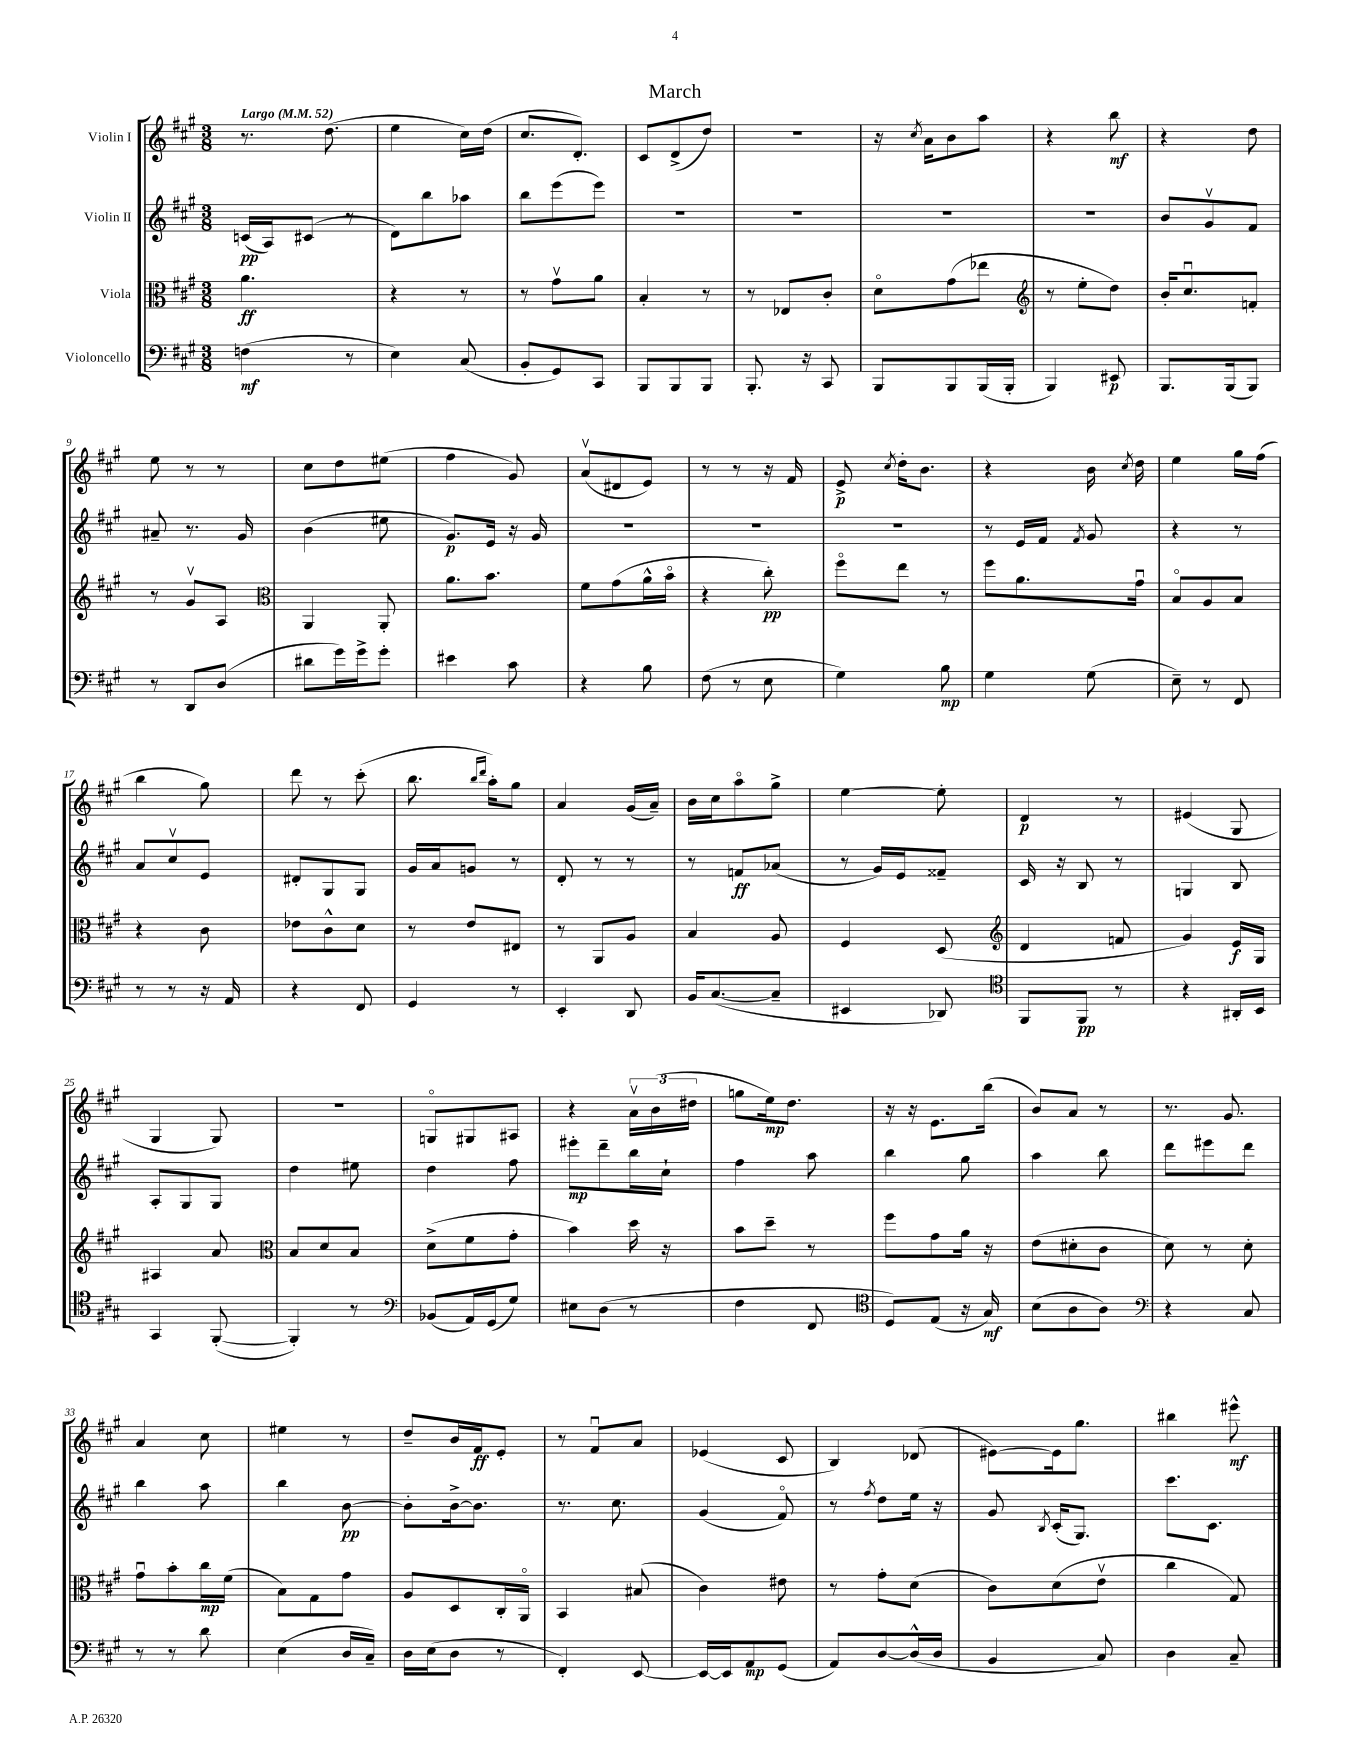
\header { title = "March" }
<<
\new StaffGroup <<
\new Staff = "s0" \with { instrumentName = "Violin I" } {
    \clef treble \key a \major \numericTimeSignature \time 3/8 \tempo "Largo" 4 = 52
    \autoBeamOff r8. d''8.( |
    e''4 cis''16[) d''16]( |
    cis''8.[ d'8.]-.) |
    cis'8[ d'8->( d''8]) |
    R4. |
    r16 \acciaccatura { cis''8 } a'16[ b'8 a''8] |
    r4 b''8\mf |
    r4 d''8 |
    e''8 r8 r8 |
    cis''8[ d''8 eis''8]( |
    fis''4 gis'8) |
    a'8[\upbow( dis'8 e'8]) |
    r8 r8 r16 fis'16 |
    e'8->\p \acciaccatura { cis''8 } d''16[-. b'8.] |
    r4 b'16 \acciaccatura { cis''8 } d''16 |
    e''4 gis''16[ fis''16]( |
    b''4 gis''8) |
    d'''8 r8 cis'''8-.( |
    b''8. \grace { b''16[ d'''16] } a''16[-.) gis''8] |
    a'4 gis'16[( a'16]--) |
    b'16[ cis''16 a''8\flageolet gis''8]-> |
    e''4~ e''8-. |
    d'4\p r8 |
    eis'4( gis8 |
    gis4 gis8) |
    R4. |
    g8[\flageolet gis8 ais8] |
    r4 \tuplet 3/2 { a'16[\upbow b'16( dis''16] } |
    g''8[ e''16\mp) d''8.] |
    r16 r16 e'8.[ b''16]( |
    b'8[) a'8] r8 |
    r8. gis'8. |
    a'4 cis''8 |
    eis''4 r8 |
    d''8[-- b'16 fis'16\ff e'8]-. |
    r8 fis'8[\downbow a'8] |
    ees'4( cis'8 |
    b4) des'8( |
    eis'8[~) eis'16 gis''8.] |
    bis''4 eis'''8-^\mf \bar "|." |
}
\new Staff = "s1" \with { instrumentName = "Violin II" } {
    \clef treble \key a \major \numericTimeSignature \time 3/8
    \autoBeamOff c'16[\pp( a16) cis'8]( r8 |
    d'8[) b''8 aes''8] |
    b''8[ e'''8( e'''8]) |
    R4. |
    R4. |
    R4. |
    R4. |
    b'8[ gis'8\upbow fis'8] |
    ais'8-- r8. gis'16 |
    b'4( eis''8 |
    gis'8.[\p) e'16] r16 gis'16 |
    R4. |
    R4. |
    R4. |
    r8 e'16[ fis'16] \acciaccatura { fis'8 } gis'8 |
    r4 r8 |
    a'8[ cis''8\upbow e'8] |
    dis'8[-. gis8 gis8] |
    gis'16[ a'16 g'8] r8 |
    d'8-. r8 r8 |
    r8 f'8[\ff aes'8]( |
    r8 gis'16[) e'16 fisis'8]-- |
    cis'16 r16 b8 r8 |
    g4 b8 |
    a8[-. gis8 gis8] |
    d''4 eis''8 |
    d''4 fis''8 |
    eis'''8[-.\mp d'''8-- b''16 cis''16]-! |
    fis''4 a''8 |
    b''4 gis''8 |
    a''4 b''8 |
    d'''8[ eis'''8 d'''8] |
    b''4 a''8 |
    b''4 b'8~\pp |
    b'8[-. b'16~-> b'8.] |
    r8. cis''8. |
    gis'4( fis'8\flageolet) |
    r8 \acciaccatura { fis''8 } d''8[ e''16] r16 |
    gis'8 \acciaccatura { b8 } cis'16[-.( gis8.]) |
    cis'''8.[ cis'8.] \bar "|." |
}
\new Staff = "s2" \with { instrumentName = "Viola" } {
    \clef alto \key a \major \numericTimeSignature \time 3/8
    \autoBeamOff a'4.\ff |
    r4 r8 |
    r8 gis'8[\upbow a'8] |
    b4-. r8 |
    r8 ees8[ cis'8]-. |
    d'8[\flageolet gis'8( ees''8] |
    \clef treble r8 e''8[-. d''8]) |
    b'16[-. cis''8.\downbow f'8]-. |
    r8 gis'8[\upbow a8] |
    \clef alto a,4 a,8-. |
    a'8.[ b'8.] |
    fis'8[ gis'8( a'16-^ b'16]\flageolet |
    r4 cis''8-.\pp) |
    fis''8[\flageolet e''8] r8 |
    fis''8[ a'8. gis'16]\downbow |
    b8[\flageolet a8 b8] |
    r4 cis'8 |
    ees'8[ cis'8-^ d'8] |
    r8 e'8[ eis8] |
    r8 a,8[ a8] |
    b4 a8 |
    fis4 d8( |
    \clef treble d'4 f'8 |
    gis'4) e'16[\f gis16] |
    ais4 a'8 |
    \clef alto b8[ d'8 b8] |
    d'8[->( fis'8 gis'8]-. |
    b'4) d''16 r16 |
    b'8[ d''8]-- r8 |
    fis''8[ gis'8 a'16] r16 |
    e'8[( dis'8-. cis'8] |
    d'8) r8 d'8-. |
    gis'8[\downbow b'8-. cis''16\mp fis'16]( |
    b8[) gis8 gis'8] |
    a8[ d8 cis16-. a,16]\flageolet |
    b,4 bis8( |
    cis'4) eis'8 |
    r8 gis'8[-. d'8]( |
    cis'8[) d'8( e'8]\upbow |
    cis''4 gis8) \bar "|." |
}
\new Staff = "s3" \with { instrumentName = "Violoncello" } {
    \clef bass \key a \major \numericTimeSignature \time 3/8
    \autoBeamOff f4\mf( r8 |
    e4) cis8( |
    b,8[-. gis,8) cis,8] |
    b,,8[ b,,8 b,,8] |
    b,,8.-. r16 cis,8 |
    b,,8[ b,,8 b,,16( b,,16]-. |
    b,,4) eis,8\p |
    b,,8.[ b,,16( b,,8]) |
    r8 d,8[ d8]( |
    dis'8[ gis'16) gis'16-> gis'8]-. |
    eis'4 cis'8 |
    r4 b8 |
    fis8( r8 e8 |
    gis4) b8\mp |
    gis4 gis8( |
    e8--) r8 fis,8 |
    r8 r8 r16 a,16 |
    r4 fis,8 |
    gis,4 r8 |
    e,4-. d,8 |
    b,16[ cis8.~( cis8]-- |
    eis,4 des,8) |
    \clef tenor fis,8[ fis,8]\pp r8 |
    r4 ais,16[-. b,16] |
    gis,4 fis,8~-.( |
    fis,4-.) r8 |
    \clef bass bes,8[( a,16) gis,16( gis8]) |
    eis8[ d8]( r8 |
    fis4 fis,8 |
    \clef tenor d8[) e8]( r16 gis16\mf) |
    b8[( a8 a8]) |
    \clef bass r4 cis8 |
    r8 r8 d'8 |
    e4( d16[ cis16]--) |
    d16[ e16( d8] r8 |
    fis,4-.) e,8~ |
    e,16[~ e,16 a,8\mp gis,8]( |
    a,8[) d8~ d16-^( d16] |
    b,4 cis8) |
    d4 cis8-- \bar "|." |
}
>>
>>
